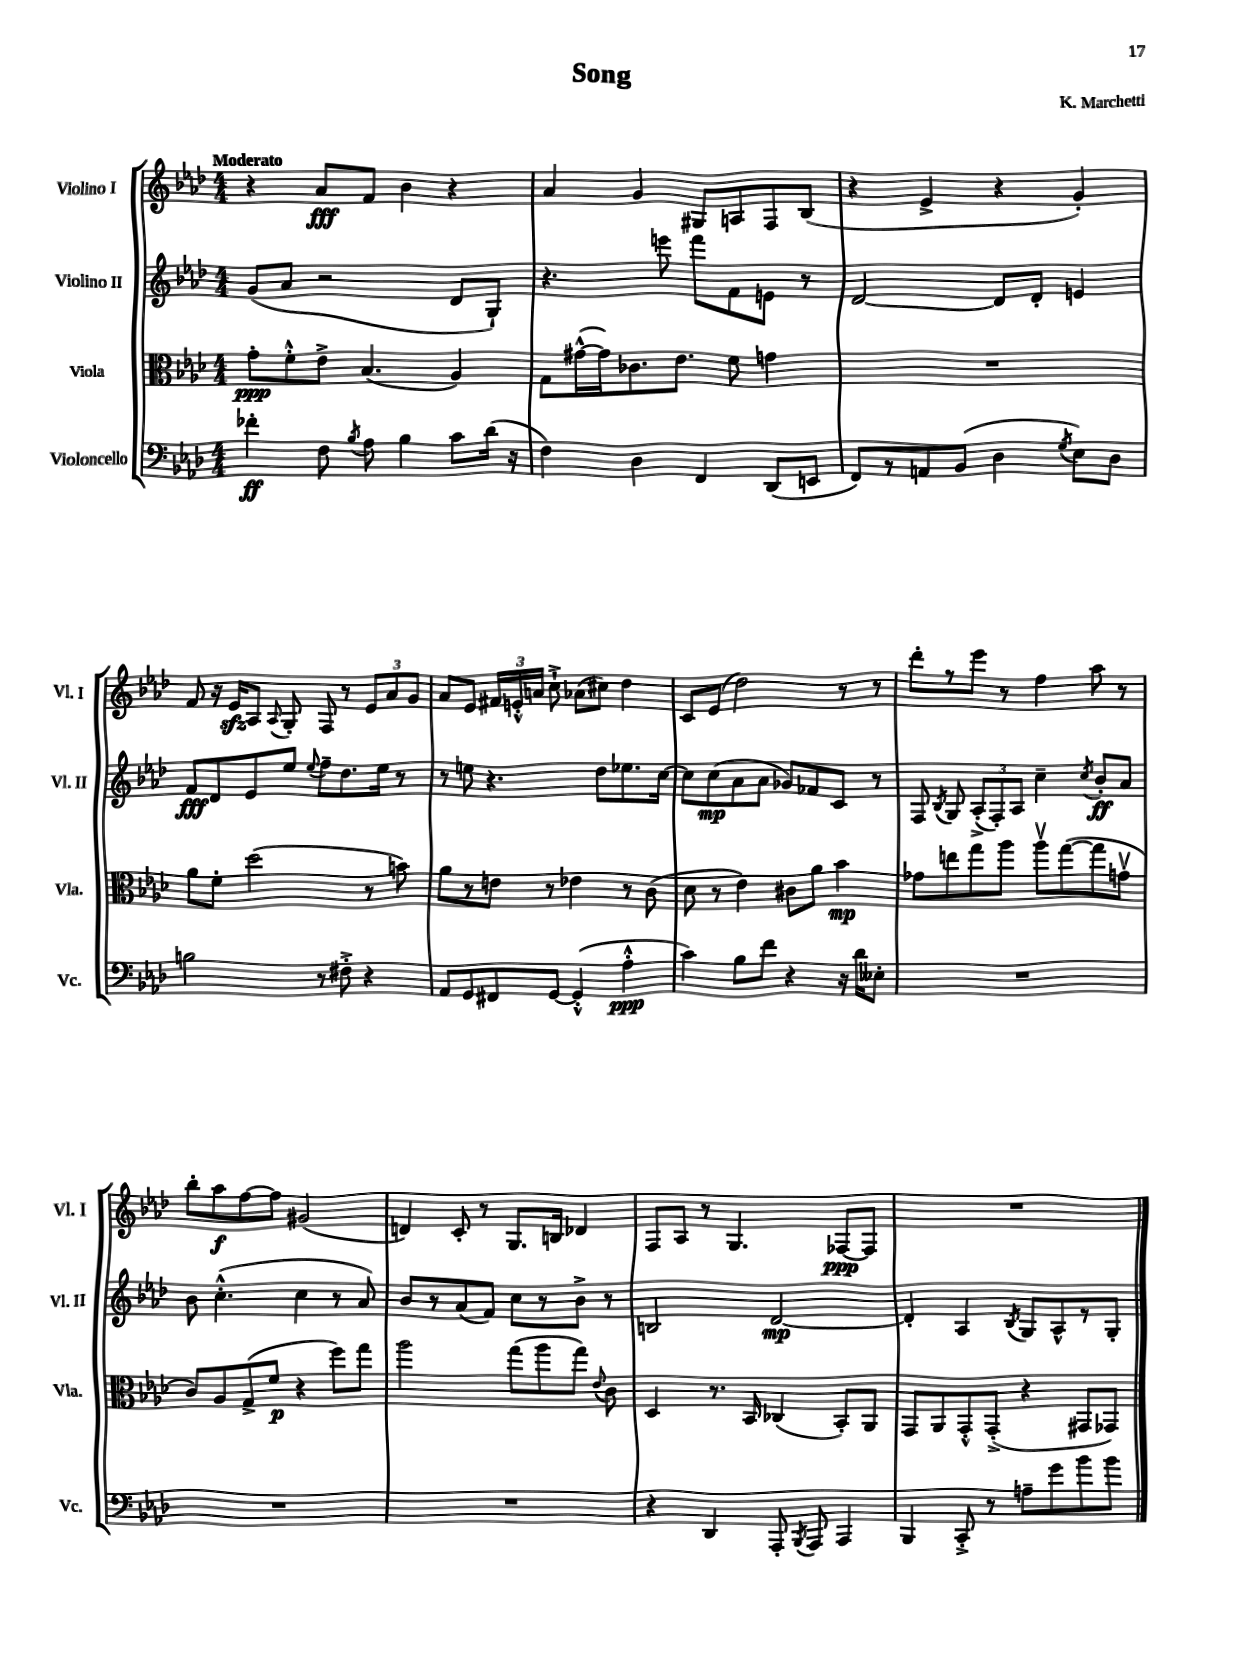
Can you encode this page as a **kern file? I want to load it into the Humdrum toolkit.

**kern	**kern	**kern	**kern
*staff4	*staff3	*staff2	*staff1
*clefF4	*clefC3	*clefG2	*clefG2
*k[b-e-a-d-]	*k[b-e-a-d-]	*k[b-e-a-d-]	*k[b-e-a-d-]
*M4/4	*M4/4	*M4/4	*M4/4
4f-'	8g'	(8g	4r
.	8f'^^	8a-	.
8F	8e-^	2r	8a-
8qB-	.	.	.
8A-	(4.B-	.	8f
4B-	.	.	4b-
8c	4A-)	8d-	4r
(16d-	.	8G`)	.
16r	.	.	.
=	=	=	=
4F)	8G	4.r	4a-
.	([16g#^^	.	.
.	16g#])	.	.
4D-	8.c-	.	4g
.	.	8eee	.
.	8.e-	.	.
4FF	.	8fff	8G#
.	8f	8f	8A
(8DD-	4g	8e	8F
8EE	.	8r	(8B-
=	=	=	=
8FF)	1r	[2d-	4r
8r	.	.	.
8AA	.	.	4e-^
(8BB-	.	.	.
4D-	.	8d-]	4r
.	.	8d-'	.
8qG	.	.	.
8E-)	.	4e	4g')
8D-	.	.	.
=	=	=	=
2B	8a-	8f	8f
.	8f'	8d-	16r
.	.	.	16e-
.	(2dd-	8e-	8A-
.	.	.	8qqA-
.	.	8ee-	8G'
.	.	8qqee-	.
8r	.	8ff~	8F
8F#'^	.	8.dd-	8r
4r	8r	.	12e-
.	.	16ee-	.
.	.	.	12a-
.	8b)	8r	.
.	.	.	12g
=	=	=	=
8AA-	8a-	8r	8a-
8GG	8r	8ee	8e-
8FF#	8e	4.r	24f#
.	.	.	24e'^^
.	.	.	24a
[8GG	8r	.	8cc`^
(4GG'^^]	4e-	.	(8a-
.	.	8dd-	8cc#)
4A-'^^	8r	8.ee-	4dd-
.	(8c	.	.
.	.	[16cc	.
=	=	=	=
4c)	8d-	8cc]	8c
.	8r	(8cc	(8e-
8B-	4e-)	8a-	2dd-)
8f	.	8a-	.
4r	8c#	8g-)	.
.	8a-	8f-	.
16r	4b-	8c	8r
16d-	.	.	.
8E--'	.	8r	8r
=	=	=	=
1r	8g-	8F	8ddd-'
.	.	8qB-	.
.	8ee	8G	8r
.	8gg	(12A-'^	8eee-
.	.	12F')	.
.	8aa-	.	8r
.	.	12A-	.
.	8aa-v	4cc~	4ff
.	([8gg	.	.
.	.	8qcc	.
.	8gg]	8b-'	8aa-
.	8gv	8a-	8r
=	=	=	=
1r	8c)	8b-	8bb-'
.	8A-	(4.cc'^^	8aa-
.	(8G^	.	[8ff
.	8f	.	8ff]
.	4r	4cc	(2g#
.	8ff)	8r	.
.	8gg	8a-)	.
=	=	=	=
1r	2aa-	8b-	4d)
.	.	8r	.
.	.	(8a-	8c'
.	.	8f)	8r
.	(8gg	8cc	8.G
.	8aa-	8r	.
.	.	.	16B
.	8gg)	8b-^	4d-
.	8qqe-	.	.
.	8c	8r	.
=	=	=	=
4r	4D-	2B	8F
.	.	.	8A-
4DD-	8.r	.	8r
.	.	.	4.G
.	16BB-	.	.
8AAA-'	(4C-	[2d-	.
8qBBB-	.	.	.
8AAA-	.	.	.
4AAA-	8BB-')	.	[8F-
.	8AA-	.	8F-]
=	=	=	=
4BBB-	8GG	4d-']	1r
.	8AA-	.	.
8CC'^	8GG'^^	4A-	.
8r	(8GG'^	.	.
.	.	8qB-	.
8A~	4r	8G	.
8g	.	8A-^^	.
8b-	8GG#	8r	.
8b-	8GG-)	8G'	.
==	==	==	==
*-	*-	*-	*-
